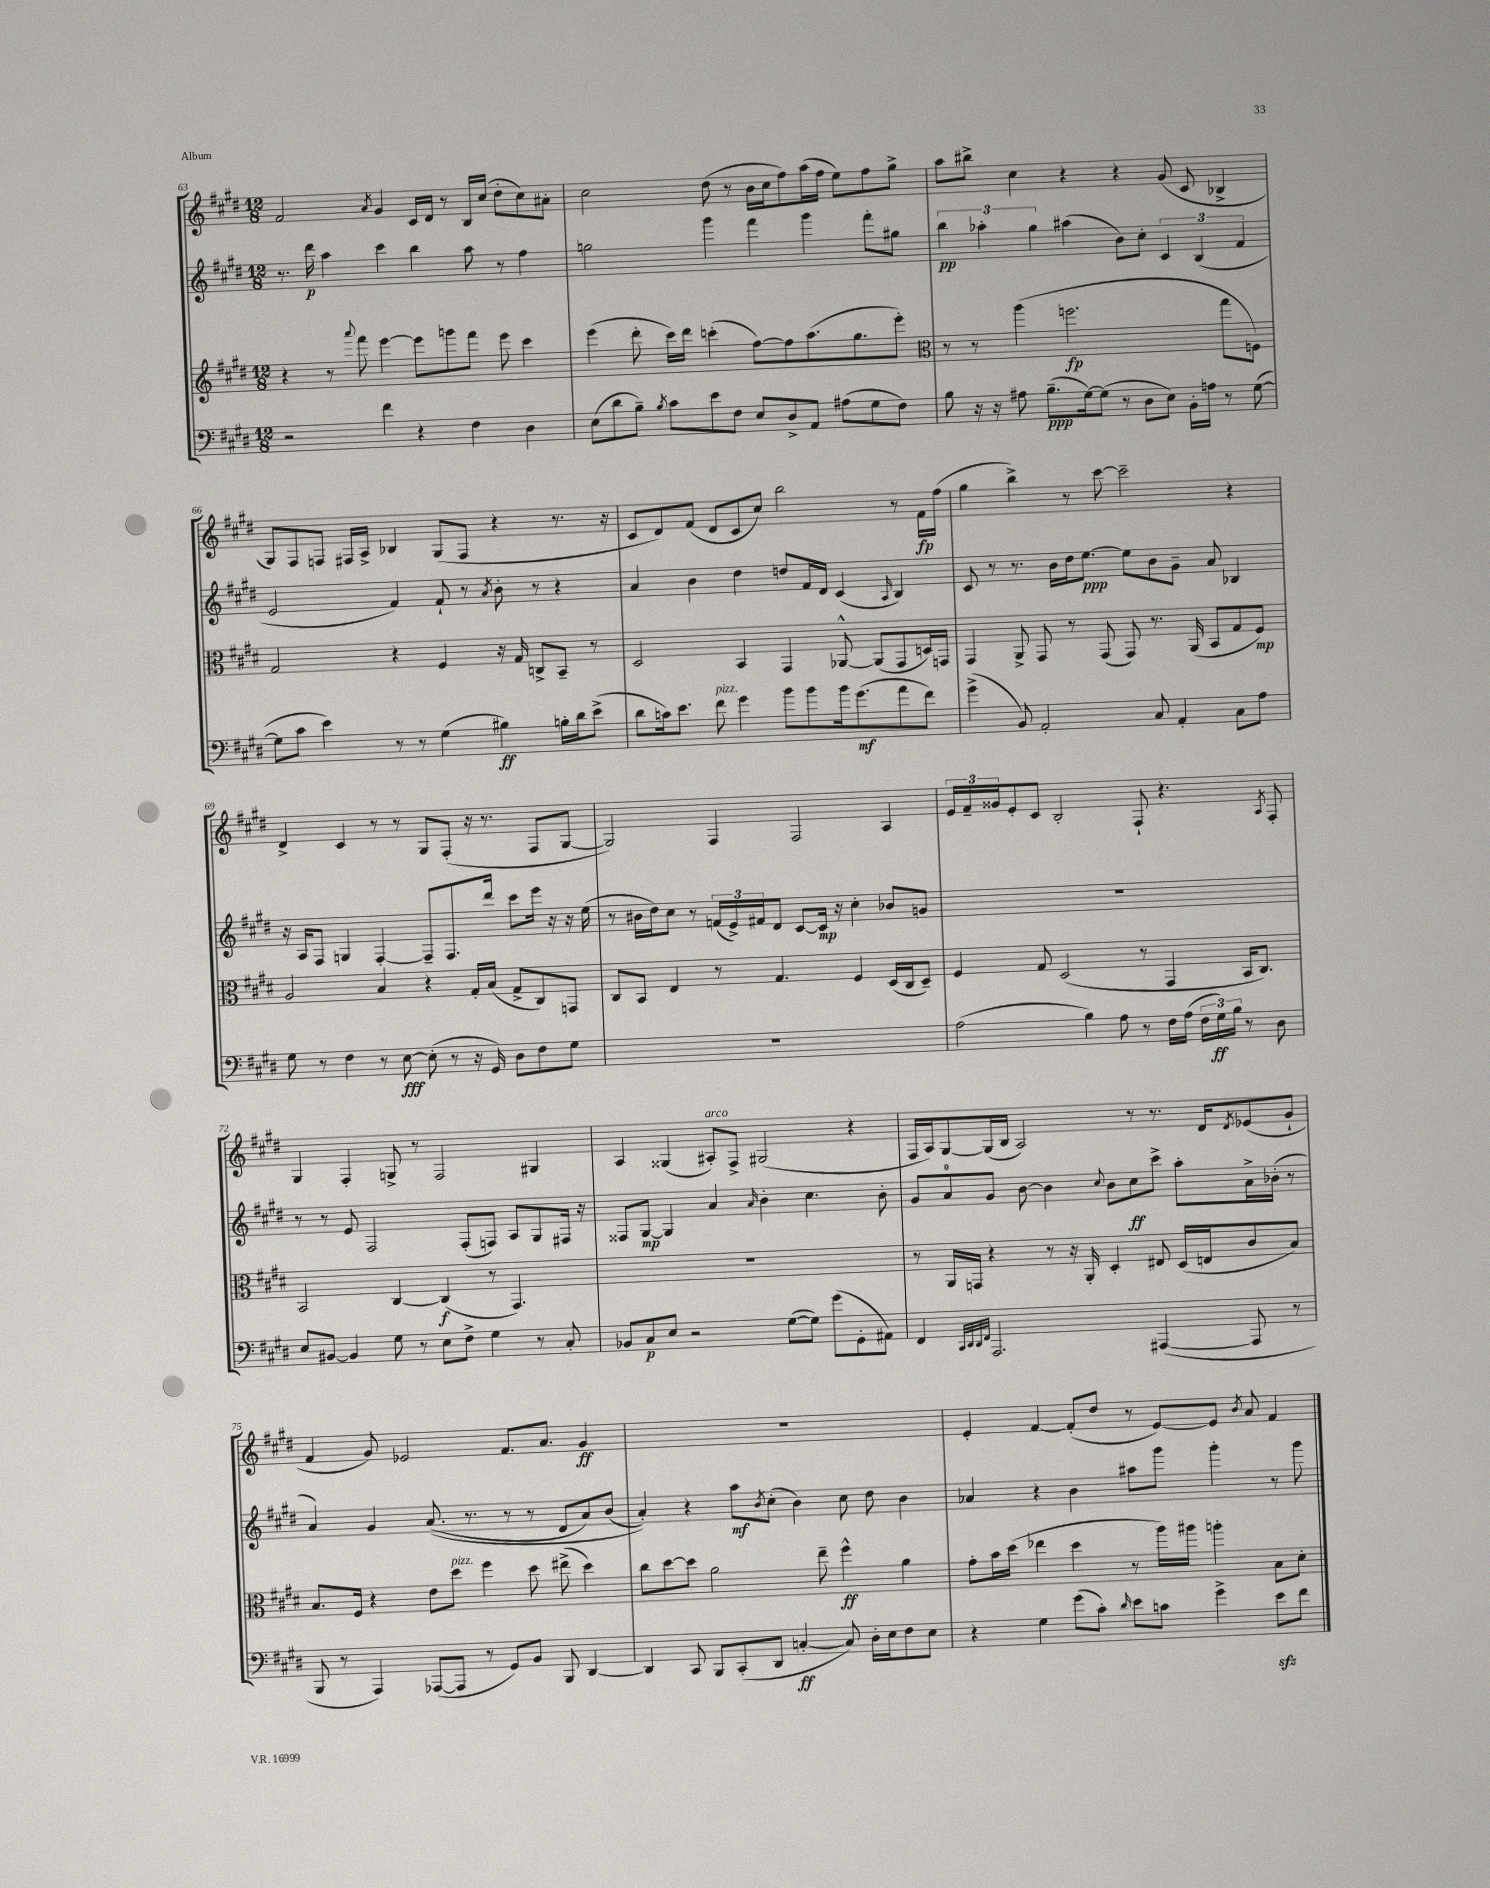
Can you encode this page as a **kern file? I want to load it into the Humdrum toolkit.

**kern	**dynam	**kern	**dynam	**kern	**dynam	**kern	**dynam
*part4	*part4	*part3	*part3	*part2	*part2	*part1	*part1
*staff4	*staff4	*staff3	*staff3	*staff2	*staff2	*staff1	*staff1
*clefF4	*	*clefG2	*	*clefG2	*	*clefG2	*
*k[f#c#g#d#]	*	*k[f#c#g#d#]	*	*k[f#c#g#d#]	*	*k[f#c#g#d#]	*
*M12/8	*	*M12/8	*	*M12/8	*	*M12/8	*
=63	=63	=63	=63	=63	=63	=63	=63
2r	.	4r	.	8.r	.	2f#/	.
.	.	.	.	16ddd#\	p	.	.
.	.	8r	.	4aa\	.	.	.
.	.	8qqaaa/	.	.	.	.	.
.	.	8fff#\	.	.	.	.	.
.	.	.	.	.	.	8qa/	.
4f#\	.	[4eee\	.	4ccc#\	.	4g#/	.
4r	.	8eee\L]	.	4bb\	.	16c#/LL	.
.	.	.	.	.	.	16d#/JJ	.
.	.	8gggn\	.	.	.	8r	.
4F#\	.	8fff#\J	.	8aa\	.	16B/LL	.
.	.	.	.	.	.	(16cc#/JJ	.
.	.	8eee\	.	8r	.	8dd#'\L	.
4D#\	.	4ccc#\	.	4ff#\	.	8cc#\)	.
.	.	.	.	.	.	8a#X'\J	.
=64	=64	=64	=64	=64	=64	=64	=64
(8E\L	.	(4eee\	.	2ggn\	.	2cc#\	.
8d#\	.	.	.	.	.	.	.
8B~\J)	.	8ddd#'\	.	.	.	.	.
8qB/	.	.	.	.	.	.	.
8c#\L	.	16ccc#\LL)	.	.	.	.	.
.	.	16ddd#\JJ	.	.	.	.	.
8e\	.	(4cccn'\	.	4ggg#\	.	(8dd#\	.
8F#\J	.	.	.	.	.	8r	.
8E/L	.	[8ff#\L)	.	4fff#\	.	16b\LL	.
.	.	.	.	.	.	16cc#\J	.
8D#^/	.	8ff#\]	.	.	.	8ff#\)	.
8AA/J	.	(8.aa\	.	4ggg#\	.	(16aa\L	.
.	.	.	.	.	.	16ff#\JJ	.
(8A#X\L	.	.	.	.	.	8ee\L)	.
.	.	8.gg#\	.	.	.	.	.
8G#\	.	.	.	8fff#'\L	.	8ff#\	.
8F#\J)	.	8eee'\J)	.	8gg#X\J	.	8gg#^\J	.
=65	=65	=65	=65	=65	=65	=65	=65
*	*	*clefC3	*	*	*	*	*
8B\	.	8r	.	6bb\	pp	8aa\L	.
16r	.	8r	.	.	.	8bb#X^\J	.
.	.	.	.	6aa-X'\	.	.	.
16r	.	.	.	.	.	.	.
8A#X\	.	(4aa\	.	.	.	4cc#\	.
.	.	.	.	6gg#\	.	.	.
(8.B~\L	ppp	.	.	.	.	.	.
.	.	2.ffn\	fp	(4aa#X\	.	4r	.
[16G#\k)	.	.	.	.	.	.	.
(8G#\J]	.	.	.	.	.	.	.
8r	.	.	.	8b\L)	.	4r	.
8D#\L	.	.	.	8cc#'\J	.	.	.
8E\J)	.	.	.	6c#/	.	(8g#/	.
16BB'\LL	.	.	.	.	.	8c#/	.
.	.	.	.	(6B/	.	.	.
16An\JJ	.	.	.	.	.	.	.
8r	.	8gg#\L	.	.	.	4B-X^/	.
.	.	.	.	6f#/	.	.	.
([8G#\	.	8Fn\J)	.	.	.	.	.
!!LO:LB:g=z
=66	=66	=66	=66	=66	=66	=66	=66
8G#\L]	.	2G#/	.	2e/	.	8G#/L)	.
8c#\J	.	.	.	.	.	8F#/	.
4e\)	.	.	.	.	.	8Fn/J	.
.	.	.	.	.	.	16F#X/LL	.
.	.	.	.	.	.	16A^/JJ	.
8r	.	4r	.	4f#/)	.	4B-X/	.
8r	.	.	.	.	.	.	.
(4G#\	.	4F#/	.	8f#`/	.	(8G#/L	.
.	.	.	.	8r	.	8F#/J	.
.	.	.	.	8qa/	.	.	.
4B#X\)	ff	16r	.	8b'\	.	4r	.
.	.	16G#/	.	.	.	.	.
.	.	8Cn^/L	.	8r	.	.	.
16Bn'\LL	.	8BB~/J	.	4r	.	8.r	.
16d#\J	.	.	.	.	.	.	.
(8e^\J	.	8r	.	.	.	.	.
.	.	.	.	.	.	16r	.
=67	=67	=67	=67	=67	=67	=67	=67
8d#\L	.	2D#/	.	4a/	.	8c#/L	.
16cn\k)	.	.	.	.	.	8d#/)	.
8.e\J	.	.	.	.	.	.	.
.	.	.	.	4b\	.	(8f#/J	.
!LO:TX:a:i:t=pizz.	!	!	!	!	!	!	!
8f#\	.	.	.	.	.	8d#/L	.
4g#\	.	4BB/	.	4dd#\	.	8c#/	.
.	.	.	.	.	.	8cc#/J)	.
8b\L	.	4GG#/	.	8ddn/L	.	2bb\	.
8b\	.	.	.	16f#/L	.	.	.
.	.	.	.	16d#/JJ	.	.	.
16b\k	.	[8AA-X^^/	.	(4c#/	.	.	.
(8.g#\	mf	.	.	.	.	.	.
.	.	(8AA-/L]	.	.	.	.	.
.	.	.	.	16qqA/	.	.	.
8a\	.	8GG#/	.	4B/)	.	8r	.
8f#\J)	.	16Dn/L)	.	.	.	16f#\LL	fp
.	.	16GGn/JJ	.	.	.	(16ff#\JJ	.
=68	=68	=68	=68	=68	=68	=68	=68
(4g#^\	.	4GG#/	.	8c#/	.	4gg#\	.
.	.	.	.	8r	.	.	.
8BB/)	.	8AA^/	.	8.r	.	4bb^\)	.
2AA'/	.	8GG#/	.	.	.	.	.
.	.	.	.	16b\LL	.	.	.
.	.	8r	.	16dd#\J	.	8r	.
.	.	.	.	[8.ee\J	ppp	.	.
.	.	(8GG#/	.	.	.	[8ccc#\	.
.	.	8GG#/)	.	8ee\L]	.	2ccc#~\]	.
8C#/	.	8.r	.	8b\	.	.	.
4AA'/	.	.	.	8g#~\J	.	.	.
.	.	(16AA/	.	.	.	.	.
.	.	8BB/L	.	8a/	.	.	.
8C#\L	.	8G#/	.	4B-X/	.	4r	.
8A\J	.	8F#/J)	mp	.	.	.	.
!!LO:LB:g=z
=69	=69	=69	=69	=69	=69	=69	=69
8G#\	.	2A/	.	16r	.	4d#^/	.
.	.	.	.	16A/KL	.	.	.
8r	.	.	.	8F#/J	.	.	.
4F#\	.	.	.	4Gn/	.	4c#/	.
8r	.	4B/	.	[4F#'/	.	8r	.
[8E\	fff	.	.	.	.	8r	.
(8E'\]	.	4r	.	8F#~/L]	.	8G#/L	.
8r	.	.	.	8.F#/	.	(8F#'/J	.
16r	.	16G#'/LL	.	.	.	16r	.
16GG#/)	.	(16B/JJ	.	16ddd#/Jk	.	8.r	.
8D#\L	.	8G#^/L	.	8ccc#\L	.	.	.
8F#\	.	8C#/)	.	16eee\Jk	.	8F#/L	.
.	.	.	.	16r	.	.	.
8G#\J	.	8GGn/J	.	16r	.	[8G#/J	.
.	.	.	.	(16ee\	.	.	.
=70	=70	=70	=70	=70	=70	=70	=70
1.r	.	8C#/L	.	8r	.	2G#/])	.
.	.	8BB/J	.	16b#X\LL	.	.	.
.	.	.	.	16dd#\J)	.	.	.
.	.	4E/	.	8cc#\J	.	.	.
.	.	.	.	8r	.	.	.
.	.	8r	.	(24fn/LL	.	4F#/	.
.	.	.	.	24e^/)	.	.	.
.	.	.	.	24f#X/J	.	.	.
.	.	4.G#/	.	8d#/J	.	.	.
.	.	.	.	[8c#/L	.	2F#/	.
.	.	.	.	16c#/Jk]	mp	.	.
.	.	.	.	16r	.	.	.
.	.	4F#/	.	4cc#'\	.	.	.
.	.	(16D#/LL	.	8b-X/L	.	4A/	.
.	.	16C#/J	.	.	.	.	.
.	.	8D#~/J)	.	8gn/J	.	.	.
=71	=71	=71	=71	=71	=71	=71	=71
(2A\	.	4F#/	.	1.r	.	24e/LL	.
.	.	.	.	.	.	24f#~/	.
.	.	.	.	.	.	24g##X/J	.
.	.	.	.	.	.	8e'/	.
.	.	8G#/	.	.	.	8c#/J	.
.	.	(2D#/	.	.	.	2B'/	.
4B\)	.	.	.	.	.	.	.
8A\	.	.	.	.	.	.	.
8r	.	8r	.	.	.	8F#`/	.
16F#\LL	.	4GG#/	.	.	.	4.r	.
(16A\JJ	.	.	.	.	.	.	.
24F#\LL	.	.	.	.	.	.	.
24G#\)	ff	.	.	.	.	.	.
24B\JJ	.	.	.	.	.	.	.
8r	.	16BB/KL	.	.	.	.	.
.	.	8.C#/J)	.	.	.	.	.
.	.	.	.	.	.	8qA/	.
8D#\	.	.	.	.	.	8F#'/	.
!!LO:LB:g=z
=72	=72	=72	=72	=72	=72	=72	=72
8E/L	.	2BB/	.	8r	.	4G#/	.
[8BB#X/J	.	.	.	8r	.	.	.
4BB#/]	.	.	.	8e/	.	4F#'/	.
.	.	.	.	2F#/	.	.	.
8G#\	.	[4C#/	.	.	.	8Gn^/	.
8r	.	.	.	.	.	8r	.
8E\L	.	(4C#/]	f	.	.	2F#/	.
8F#^\J	.	.	.	(8F#'/L	.	.	.
4G#\	.	8r	.	8Fn/J)	.	.	.
.	.	4.GG#/)	.	8A/L	.	.	.
8r	.	.	.	8G#/	.	4G#X/	.
8C#'/	.	.	.	16F#X/Jk	.	.	.
.	.	.	.	16r	.	.	.
=73	=73	=73	=73	=73	=73	=73	=73
8BB-X/L	.	1.r	.	8F##X/L	.	4A/	.
8C#/	p	.	.	[8G#/J	mp	.	.
8E/J	.	.	.	4G#/]	.	(4G##X/	.
2r	.	.	.	.	.	.	.
!	!	!	!	!	!	!LO:TX:a:i:t=arco	!
.	.	.	.	4a/	.	8A#X'/L)	.
.	.	.	.	.	.	8F#^/J	.
.	.	.	.	16qqa/	.	.	.
.	.	.	.	4b'\	.	(2G#X/	.
([8G#\L	.	.	.	.	.	.	.
8G#\J])	.	.	.	4.cc#\	.	.	.
(8g#\L	.	.	.	.	.	.	.
8GG#'\	.	.	.	.	.	4r	.
8AA#X\J)	.	.	.	8b'\	.	.	.
=74	=74	=74	=74	=74	=74	=74	=74
4FF#/	.	8r	.	8g#/L	.	16F#/LL	.
.	.	.	.	.	.	16A/J)	.
.	.	16AA/LL	.	8a/	.	[8G#/	.
.	.	16GGn/JJ	.	.	.	.	.
32qqCC#/LLL	.	.	.	.	.	.	.
32qqDD#/	.	.	.	.	.	.	.
32qqDD#/	.	.	.	.	.	.	.
32qqFF#/JJJ	.	.	.	.	.	.	.
2.AAA/	.	4r	.	8g#/J	.	(16G#/L]	.
.	.	.	.	.	.	16B/JJ	.
.	.	.	.	[8b\	.	2A/)	.
.	.	8r	.	4b\]	.	.	.
.	.	16r	.	.	.	.	.
.	.	16AA'/	.	.	.	.	.
.	.	.	.	8qqcc#/	.	.	.
.	.	4D#'/	.	8b\L	.	.	.
.	.	.	.	8cc#\	ff	8r	.
([4AAA#X/	.	8E#X/	.	8ccc#^\J	.	8.r	.
.	.	(16D#/LL	.	8aa'\L	.	.	.
.	.	16En/J	.	.	.	16d#/KL	.
.	.	.	.	.	.	8qd#/	.
8AAA#/]	.	8c#/	.	16a^\L	.	(8e-X/	.
.	.	.	.	(16b-X'\JJ	.	.	.
8r	.	8B/J)	.	8r	.	8g#`/J	.
!!LO:LB:g=z
=75	=75	=75	=75	=75	=75	=75	=75
8BBB/	.	8.B/L	.	4a/)	.	4f#/	.
8r	.	.	.	.	.	.	.
.	.	16F#/Jk	.	.	.	.	.
4AAA/)	.	4r	.	4g#/	.	8g#/)	.
.	.	.	.	.	.	2e-X/	.
([8AAA-X/L	.	8e\L	.	((8.a/	.	.	.
!	!	!LO:TX:a:i:t=pizz.	!	!	!	!	!
8AAA-/J]	.	8dd#\J	.	.	.	.	.
.	.	.	.	8.r	.	.	.
8r	.	4ff#\	.	.	.	.	.
8GG#/L)	.	.	.	8r	.	8.f#/L	.
8BB/J	.	8dd#\	.	8r	.	.	.
.	.	.	.	.	.	8.a/J	.
8BBB/	.	(8ee#X^\	.	8d#/L	.	.	.
[4DD#/	.	4dd#\)	.	8a/)	.	4g#/	ff
.	.	.	.	(8b/J	.	.	.
=76	=76	=76	=76	=76	=76	=76	=76
4DD#/]	.	8cc#\L	.	4a'/))	.	1.r	.
.	.	[8dd#\	.	.	.	.	.
8CC#/	.	8dd#\J]	.	4r	.	.	.
8BBB/L	.	2a\	.	.	.	.	.
(8CC#'/	.	.	.	8aa\L	mf	.	.
.	.	.	.	8qb/	.	.	.
8DD#/J	.	.	.	(8cc#'\J	.	.	.
[4Cn'/	ff	.	.	4b\)	.	.	.
.	.	8ee~\	.	.	.	.	.
8C/])	.	4ff#^^\	ff	8cc#\	.	.	.
16D#'\LL	.	.	.	8dd#\	.	.	.
16E\J	.	.	.	.	.	.	.
8F#\	.	4a\	.	4b\	.	.	.
8E\J	.	.	.	.	.	.	.
=77	=77	=77	=77	=77	=77	=77	=77
4r	.	8g#'\L	.	4a-X/	.	4e'/	.
.	.	16b\L	.	.	.	.	.
.	.	(16dd#\JJ	.	.	.	.	.
4G#\	.	4ee-X\	.	4r	.	[4f#/	.
(8g#\L	.	4dd#\	.	4b\	.	(8f#'/L]	.
8c#'\J)	.	.	.	.	.	8dd#/J	.
16qqd#/	.	.	.	.	.	.	.
8e\L	.	8r	.	8aa#X\L	.	8r	.
8cn\J	.	16aa\LL)	.	8ggg#\J	.	[8e/L)	.
.	.	16aa#X\JJ	.	.	.	.	.
4g#^\	.	4aan'\	.	4ggg#'\	.	8e/J]	.
.	.	.	.	.	.	8qb/	.
.	.	.	.	.	.	8a/	.
8ezz\L	.	8B\L	.	8r	.	4f#/	.
8f#\J	.	8d#'\J	.	8ggg#\	.	.	.
==	==	==	==	==	==	==	==
*-	*-	*-	*-	*-	*-	*-	*-
